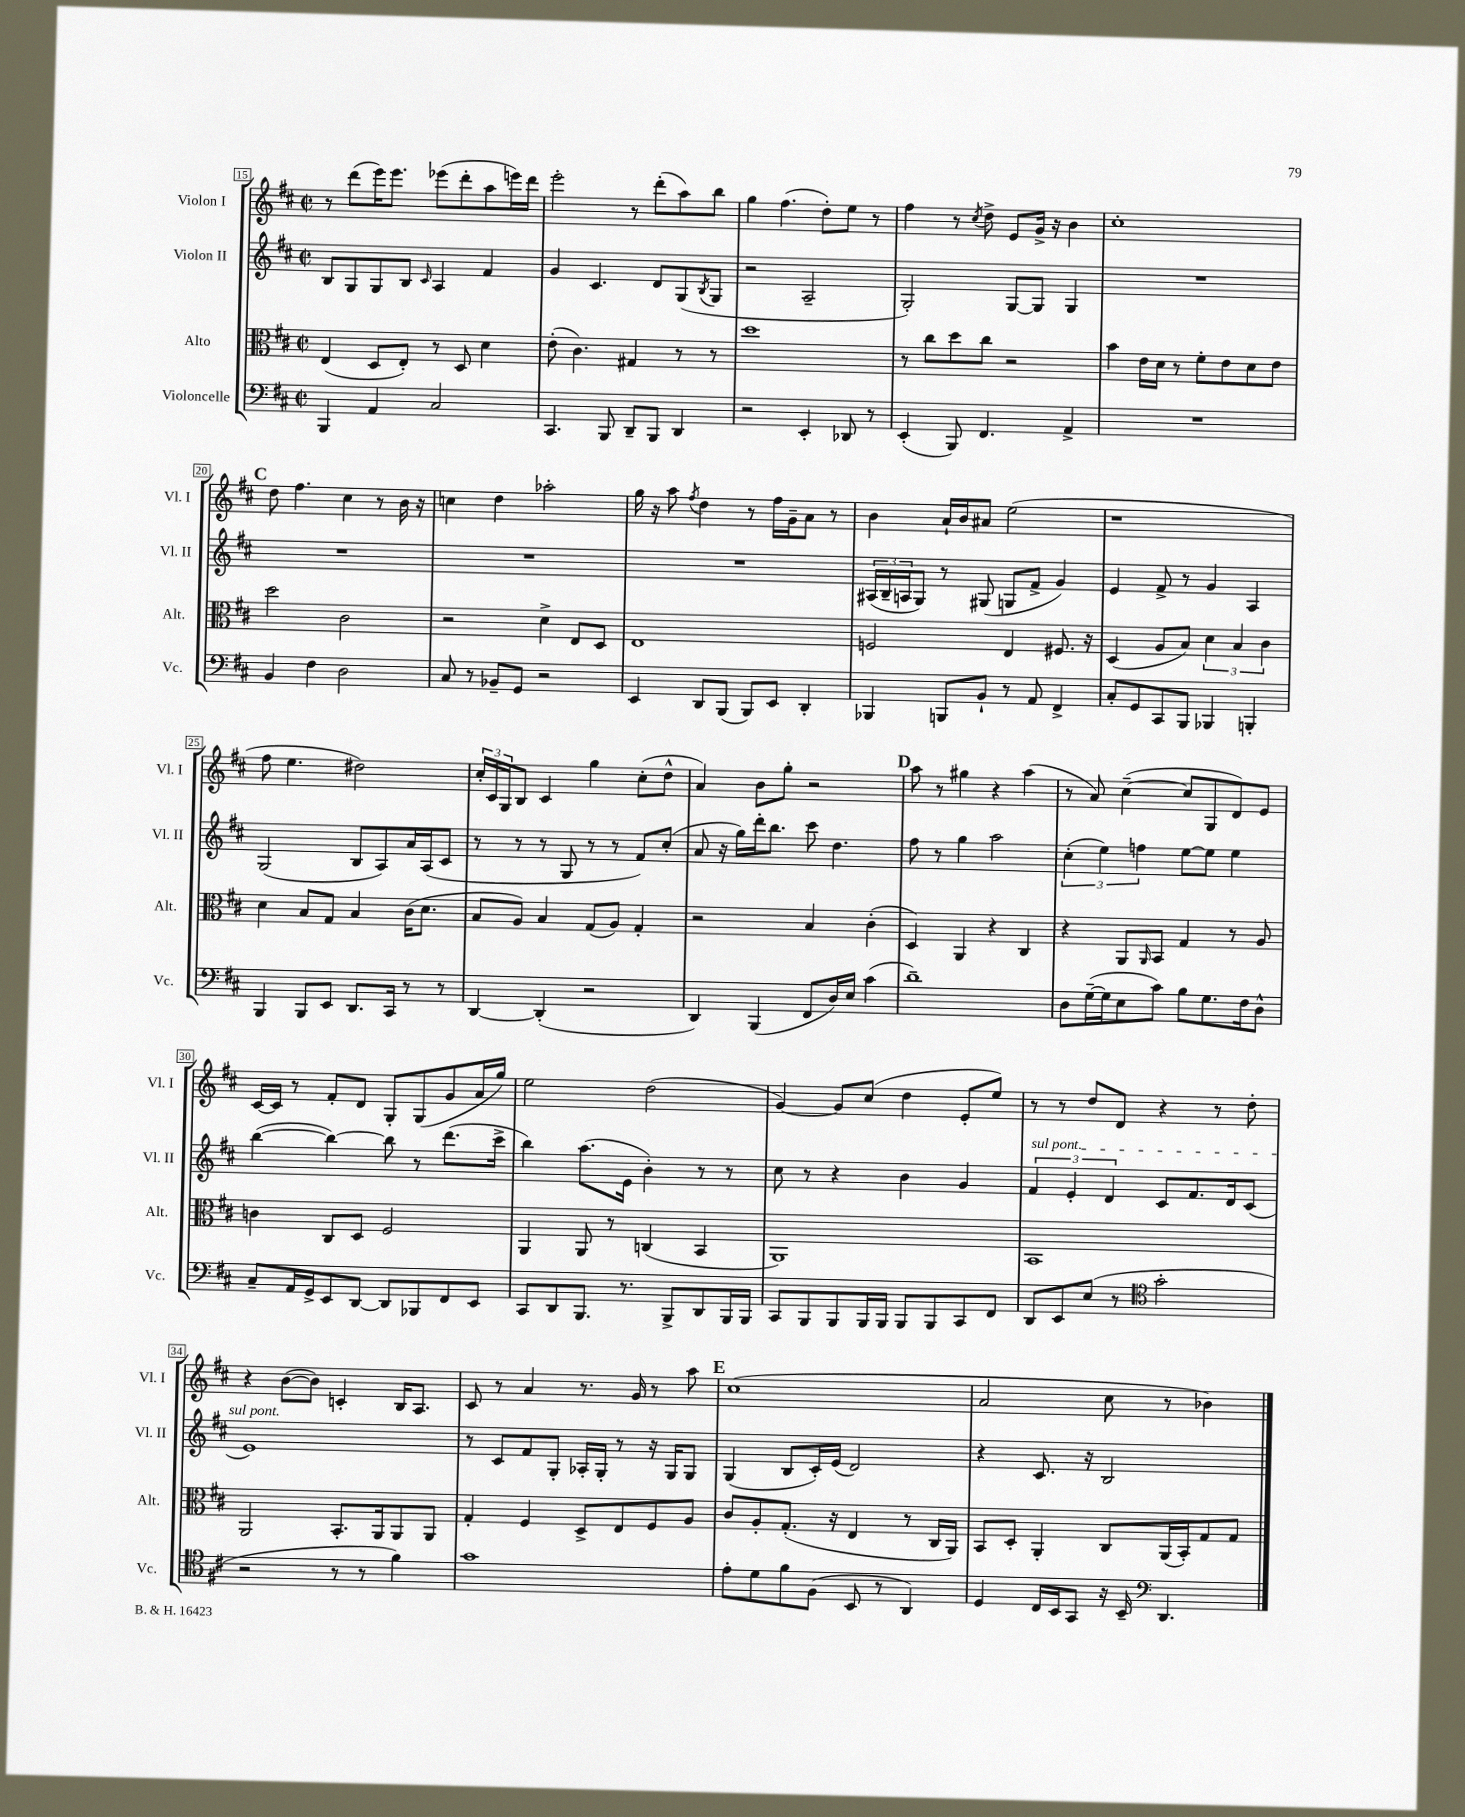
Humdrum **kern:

**kern	**kern	**kern	**kern
*part4	*part3	*part2	*part1
*staff4	*staff3	*staff2	*staff1
*I"Violoncelle	*I"Alto	*I"Violon II	*I"Violon I
*I'Vc.	*I'Alt.	*I'Vl. II	*I'Vl. I
*clefF4	*clefC3	*clefG2	*clefG2
*k[f#c#]	*k[f#c#]	*k[f#c#]	*k[f#c#]
*M2/2	*M2/2	*M2/2	*M2/2
*met(c|)	*met(c|)	*met(c|)	*met(c|)
=15	=15	=15	=15
4BBB/	(4E/	8B/L	8r
.	.	8G/	(8ddd\L
4AA/	8D/L	8G/	16eee\K)
.	.	.	8.eee\J
.	8E'/J)	8B/J	.
.	.	16qqc#/	.
2C#/	8r	4A/	(8eee-X\L
.	8D/	.	8ddd'\
.	4d\	4f#/	8aa\
.	.	.	16eeen\L)
.	.	.	16ddd\JJ
=16	=16	=16	=16
4.CC#/	(8e'\	4g/	2eee'\
.	4.c#\)	.	.
.	.	4.c#/	.
8BBB/	.	.	.
8DD~/L	4G#X/	.	8r
8BBB/J	.	8d/L	(8ddd'\L
4DD/	8r	(8G/	8aa\)
.	.	8qB/	.
.	8r	8G/J	8bb\J
=17	=17	=17	=17
2r	1dd	2r	4gg\
.	.	.	(4.ff#\
4EE'/	.	2A~/	.
.	.	.	8dd'\L)
8DD-X/	.	.	8ee\J
8r	.	.	8r
=18	=18	=18	=18
(4EE'/	8r	2G'/)	4ff#\
.	8cc#\L	.	.
8BBB/)	8dd\	.	8r
.	.	.	8qcc#/
4.FF#/	8cc#\J	.	8dd^\
.	2r	[8G/L	8e/L
.	.	8G/J]	16g^/Jk
.	.	.	16r
4AA^/	.	4G/	4b\
=19	=19	=19	=19
1r	4b\	1r	1cc#'
.	16e\LL	.	.
.	16d\JJ	.	.
.	8r	.	.
.	8f#'\L	.	.
.	8e\	.	.
.	8d\	.	.
.	8e\J	.	.
!!LO:LB:g=z
!!LO:REH:place=s1:t=C
=20	=20	=20	=20
4BB/	2dd\	1r	8dd\
.	.	.	4.ff#\
4F#\	.	.	.
2D\	2c#\	.	4cc#\
.	.	.	8r
.	.	.	16b\
.	.	.	16r
=21	=21	=21	=21
8C#/	2r	1r	4ccn\
8r	.	.	.
8BB-X~/L	.	.	4dd\
8GG/J	.	.	.
2r	4d^\	.	2aa-X'\
.	8E/L	.	.
.	8D/J	.	.
=22	=22	=22	=22
4EE/	1E	1r	16gg\
.	.	.	16r
.	.	.	8aa\
.	.	.	8qff#/
8DD/L	.	.	4dd\
(8BBB/J	.	.	.
8BBB/L)	.	.	8r
8EE/J	.	.	16ff#\LL
.	.	.	16g~\J
4DD'/	.	.	8a\J
.	.	.	8r
=23	=23	=23	=23
4BBB-X/	2Fn/	(24A#X/LL	4b\
.	.	24B~/	.
.	.	24An/J	.
.	.	8G/J)	.
8BBBn/L	.	8r	16a`/LL
.	.	.	16b/J
8BB`/J	.	(8G#X/	8a#X/J
8r	4E/	8Gn/L	(2ee\
8AA/	.	8f#^/J	.
4FF#^/	8.F#X/	4g/)	.
.	16r	.	.
=24	=24	=24	=24
8C#'/L	(4D/	4e/	1r
8GG/	.	.	.
8CC#/	8A/L	8f#^/	.
8BBB/J	8B/J)	8r	.
4BBB-X/	6d\	4g/	.
.	6B/	.	.
4BBBn'/	.	4A/	.
.	6c#\	.	.
!!LO:LB:g=z
=25	=25	=25	=25
4BBB/	4d\	(2G/	8ff#\
.	.	.	4.ee\
8BBB/L	8B/L	.	.
8EE/J	8G/J	.	.
8.DD/L	4B/	8B/L	2dd#X\)
.	.	8A/)	.
16CC#/Jk	.	.	.
8r	(16c#\KL	16a/L	.
.	8.d\J	(16A/J	.
8r	.	8c#/J	.
=26	=26	=26	=26
[4DD/	8B/L	8r	24cc#'/LL
.	.	.	24c#/
.	.	.	24G/J
.	8A/J)	8r	8B/J
(4DD'/]	4B/	8r	4c#/
.	.	8G/	.
2r	(8G/L	8r	4gg\
.	8A/J)	8r	.
.	4G'/	8f#/L)	(8cc#'\L
.	.	(8cc#'/J	8dd^^\J
=27	=27	=27	=27
4DD/)	2r	8a/	4a/)
.	.	16r	.
.	.	16gg\LL)	.
(4BBB/	.	16ddd'\J	8b\L
.	.	8.bb\J	.
.	.	.	8gg'\J
8FF#/L	4B/	8ccc#\	2r
16D/L)	.	4.dd\	.
16E/JJ	.	.	.
(4c#\	(4c#'\	.	.
!!LO:REH:place=s1:t=D
=28	=28	=28	=28
1d~)	4D/)	8ff#\	8aa\
.	.	8r	8r
.	4AA/	4gg\	4gg#X\
.	4r	2aa\	4r
.	4C#/	.	(4aa\
=29	=29	=29	=29
8D\L	4r	(6cc#'\	8r
([16G~\L	.	.	8a/)
.	.	6ee\)	.
16G\J]	.	.	.
8E\	8AA/L	.	([4cc#~\
.	.	6ffn\	.
.	16qqAA/	.	.
8c#\J)	8BB/J	.	.
8B\L	4G/	[8ee\L	8cc#/L]
8.G\	.	8ee\J]	8G/
.	8r	4ee\	8d/)
16F#\k	.	.	.
8D^^\J	8A/	.	8e/J
!!LO:LB:g=z
=30	=30	=30	=30
8C#~/L	4cn\	([4bb\	[16c#/LL
.	.	.	16c#/JJ]
16AA/L	.	.	8r
16GG^/J	.	.	.
8EE/	8C#/L	4bb\_)	8f#'/L
[8DD/J	8D/J	.	8d/J
8DD/L]	2F#/	8bb\]	8G'/L
8BBB-X/	.	8r	(8G/
8FF#/	.	(8.ddd\L	8g/
8EE/J	.	.	16a/L
.	.	16ccc#^\Jk	16gg/JJ)
=31	=31	=31	=31
8CC#/L	4AA/	4bb\)	2ee\
8DD/	.	.	.
8.BBB/J	8AA/	(8.aa\L	.
.	8r	.	.
8.r	.	16e\Jk	.
.	(4Cn/	4b'\)	(2dd\
8BBB^/L	.	.	.
8DD/	4BB/	8r	.
16BBB/L	.	8r	.
16BBB/JJ	.	.	.
=32	=32	=32	=32
8CC#/L	1AA)	8cc#\	[4g/)
8BBB/	.	8r	.
8BBB/	.	4r	8g/L]
16BBB/L	.	.	(8cc#/J
16BBB/JJ	.	.	.
8BBB/L	.	4b\	4dd\
8BBB/	.	.	.
8CC#/	.	4g/	8e'/L
8FF#/J	.	.	8ee/J)
=33	=33	=33	=33
!	!	!LO:TX:a:i:t=sul pont.	!
8DD/L	1BB	6f#/	8r
8EE/	.	.	8r
.	.	6e'/	.
(8E/J	.	.	8dd/L
.	.	6d/	.
8r	.	.	8d/J
*clefC4	*	*	*
2g'\	.	8c#/L	4r
.	.	8.f#/	.
.	.	.	8r
.	.	16d/k	.
.	.	(8c#/J	8dd'\
!!LO:LB:g=z
=34	=34	=34	=34
2r	2AA/	1e)	4r
.	.	.	([8b\L
.	.	.	8b\J])
8r	8.BB'/L	.	4cn'/
8r	.	.	.
.	16AA/k	.	.
4f#\)	8AA/	.	16B/KL
.	.	.	8.A/J
.	8AA/J	.	.
=35	=35	=35	=35
1g	4G'/	8r	8c#/
.	.	8c#/L	8r
.	4F#/	8f#/	4a/
.	.	8G'/J	.
.	8D^/L	16A-X'/LL	8.r
.	.	16G'/JJ	.
.	8E/	8r	.
.	.	.	16g/
.	8F#/	16r	8r
.	.	16G/KL	.
.	8A/J	8G/J	8aa\
!!LO:REH:place=s1:t=E
=36	=36	=36	=36
8e'\L	8c#/L	(4G/	(1cc#
8d\	8A'/	.	.
8f#\	(8.G'/J	8B/L	.
(8F#\J	.	16c#'/L)	.
.	16r	(16e/JJ	.
8BB/	4E/	2d/)	.
8r	.	.	.
4AA/)	8r	.	.
.	16C#/LL	.	.
.	16AA/JJ)	.	.
=37	=37	=37	=37
4D/	8BB/L	4r	2a/
.	8D'/J	.	.
16C#/LL	4AA'/	8.c#/	.
16BB/J	.	.	.
8GG/J	.	.	.
.	.	16r	.
16r	8C#/L	2B/	8cc#\
16BB~/	.	.	.
*clefF4	*	*	*
4.DD/	(16AA/L	.	8r
.	16BB'/J)	.	.
.	8G/	.	4b-X\)
.	8G/J	.	.
==	==	==	==
*-	*-	*-	*-
